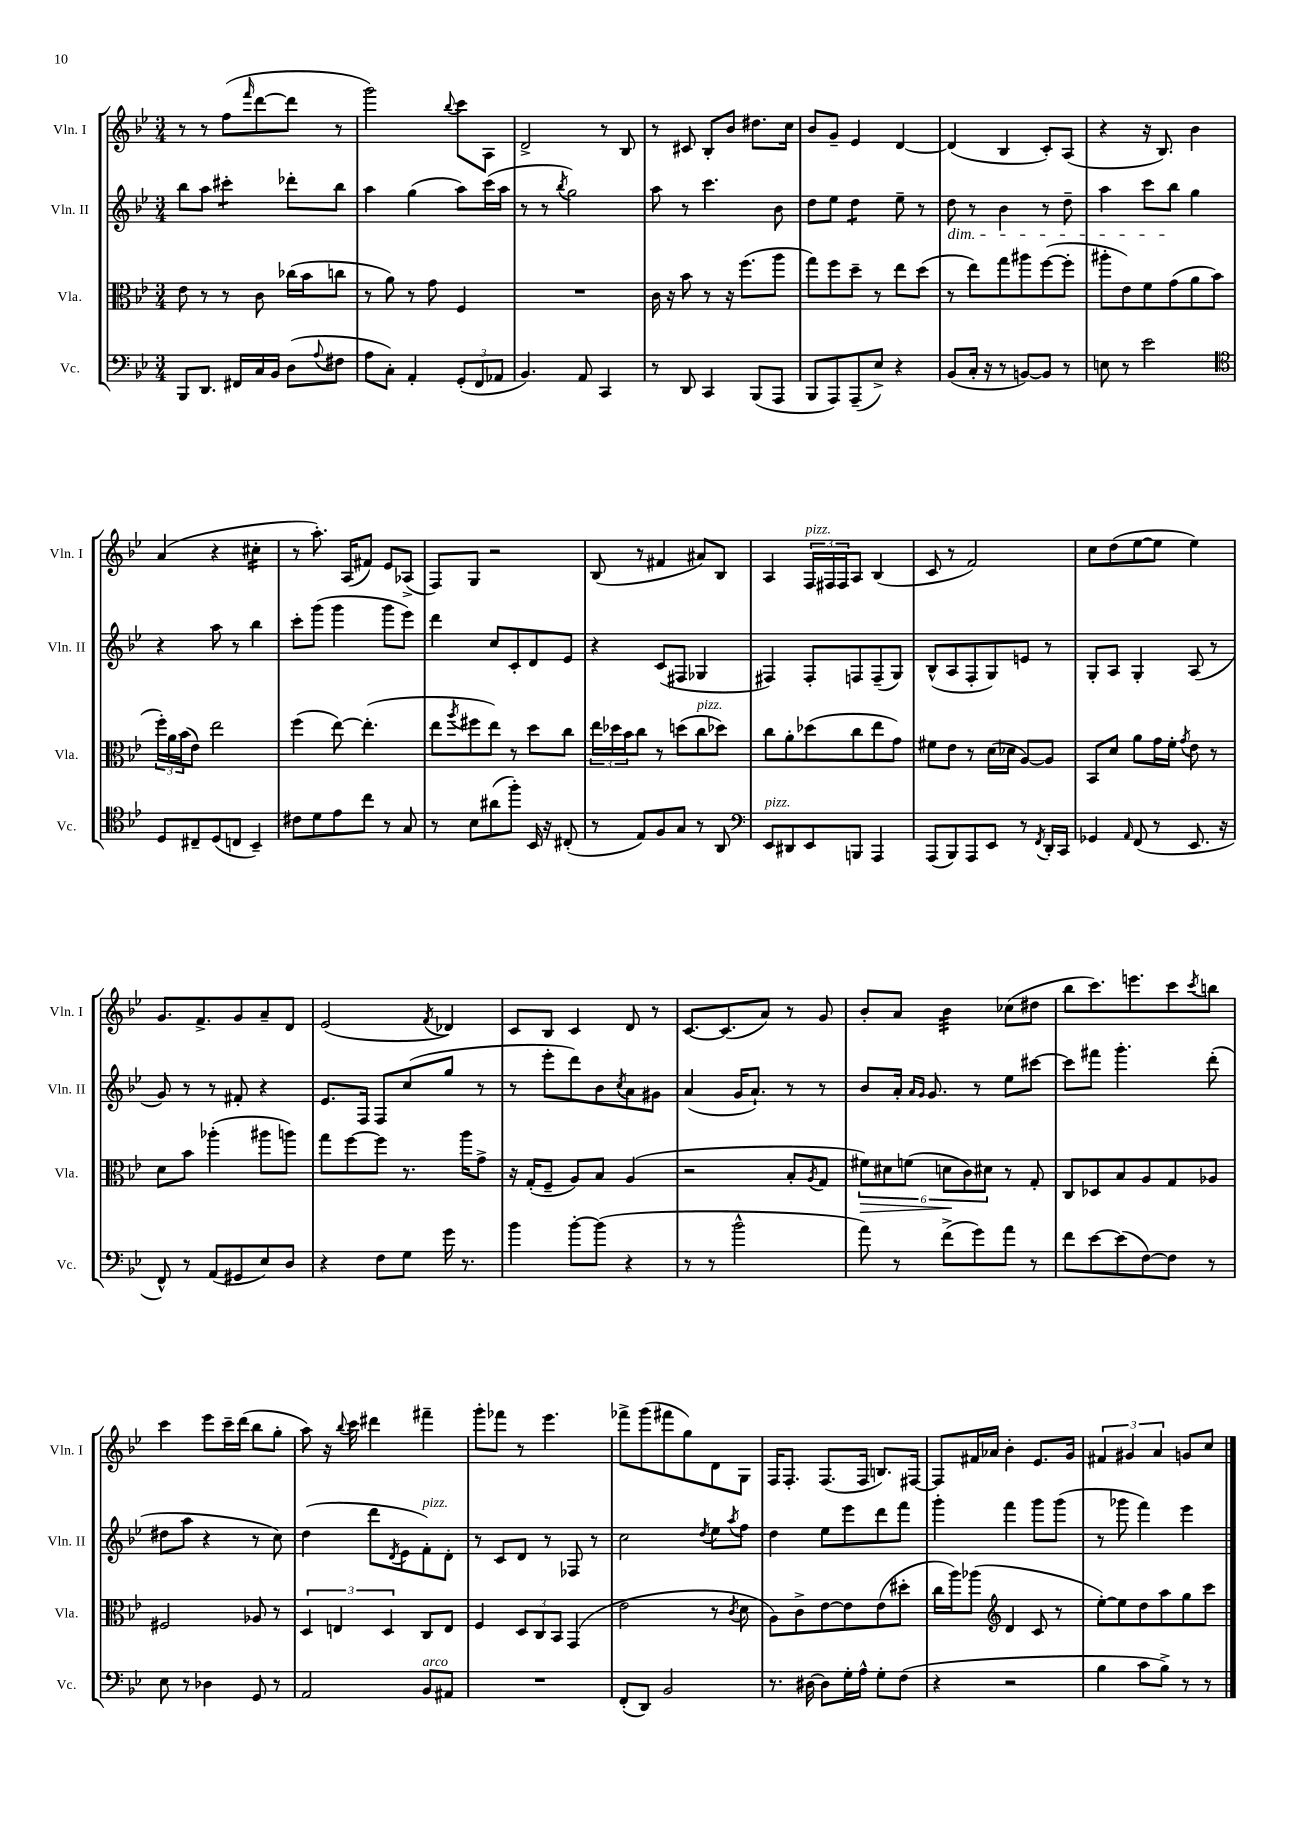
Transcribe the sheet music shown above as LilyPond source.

<<
\new StaffGroup <<
\new Staff = "s0" \with { instrumentName = "Vln. I" shortInstrumentName = "Vln. I" } {
    \clef treble \key bes \major \numericTimeSignature \time 3/4
    r8 r8 f''8( \grace { f'''16 } d'''8~ d'''8 r8 |
    g'''2) \appoggiatura { bes''8 } c'''8 a8 |
    d'2-> r8 bes8 |
    r8 cis'8 bes8-. bes'8 dis''8. c''16 |
    bes'8 g'8-- ees'4 d'4~ |
    d'4( bes4 c'8-.) a8( |
    r4 r16 bes8.) bes'4 |
    a'4( r4 cis''4:16-. |
    r8 a''8.-.) a16( fis'8) ees'8 aes8->( |
    f8) g8 r2 |
    bes8( r8 fis'4 ais'8) bes8 |
    a4 \tuplet 3/2 { f16^\markup { \italic "pizz." } fis16 fis16 } a8 bes4( |
    c'8 r8 f'2) |
    c''8 d''8( ees''8~ ees''8 ees''4) |
    g'8. f'8.-> g'8 a'8-- d'8 |
    ees'2( \acciaccatura { f'8 } des'4) |
    c'8 bes8 c'4 d'8 r8 |
    c'8.~ c'8.( a'8) r8 g'8 |
    bes'8-. a'8 bes'4:32 ces''8( dis''8 |
    bes''8 c'''8.) e'''8. c'''8 \acciaccatura { c'''8 } b''8 |
    c'''4 ees'''8 c'''16-- d'''16( bes''8 g''8-. |
    a''8) r16 \appoggiatura { bes''8 } c'''16 dis'''4 fis'''4-- |
    g'''8-. fes'''8 r8 ees'''4. |
    fes'''8-> g'''8( fis'''8 g''8) d'8 g8 |
    f16 f8.-. f8.( f16 b8.) fis16~ |
    fis8 fis'16 aes'16 bes'4-. ees'8. g'16 |
    \tuplet 3/2 { fis'4 gis'4 a'4 } g'8 c''8 \bar "|." |
}
\new Staff = "s1" \with { instrumentName = "Vln. II" shortInstrumentName = "Vln. II" } {
    \clef treble \key bes \major \numericTimeSignature \time 3/4
    bes''8 a''8 cis'''4:8-. des'''8-. bes''8 |
    a''4 g''4( a''8) c'''16( a''16 |
    r8 r8 \acciaccatura { bes''8 } g''2) |
    a''8 r8 c'''4. bes'8 |
    d''8 ees''8 d''4:8 ees''8-- r8 |
    d''8\dim r8 bes'4 r8 d''8-- |
    a''4 c'''8 bes''8\! g''4 |
    r4 a''8 r8 bes''4 |
    c'''8-. g'''8( g'''4 g'''8 ees'''8) |
    d'''4 c''8 c'8-. d'8 ees'8 |
    r4 c'8( fis8 ges4 |
    fis4) fis8-. f8 f8--( g8) |
    bes8-^( a8 f8-. g8) e'8 r8 |
    g8-. a8 g4-. a8( r8 |
    g'8) r8 r8 fis'8-. r4 |
    ees'8. f16 f8 c''8( g''8 r8 |
    r8 ees'''8-. d'''8) bes'8 \acciaccatura { c''8 } a'8 gis'8 |
    a'4( g'16 a'8.-!) r8 r8 |
    bes'8 a'16-. \grace { a'16 g'16 } g'8. r8 ees''8 cis'''8~ |
    cis'''8 fis'''8 g'''4.-. d'''8-.( |
    dis''8 a''8 r4 r8 c''8) |
    d''4( d'''8 \acciaccatura { d'8 } ees'8 f'8-.^\markup { \italic "pizz." }) d'8-. |
    r8 c'8 d'8 r8 fes8 r8 |
    c''2 \acciaccatura { d''8 } ees''8 \acciaccatura { a''8 } f''8 |
    d''4 ees''8 ees'''8 d'''8 f'''8 |
    g'''4-. f'''4 g'''8 g'''8( |
    r8 ges'''8 f'''4) ees'''4 \bar "|." |
}
\new Staff = "s2" \with { instrumentName = "Vla." shortInstrumentName = "Vla." } {
    \clef alto \key bes \major \numericTimeSignature \time 3/4
    ees'8 r8 r8 c'8 ces''16( bes'16 c''8 |
    r8 a'8) r8 g'8 f4 |
    R2. |
    c'16 r16 bes'8 r8 r16 f''8.( a''8 |
    g''8) f''8 d''8-- r8 ees''8 d''8( |
    r8 ees''8) g''8 ais''8 f''8~( f''8-. |
    ais''8-. ees'8) f'8 g'8( a'8 bes'8 |
    \tuplet 3/2 { f''16-.) a'16 bes'16( } ees'8) ees''2 |
    f''4( ees''8~) ees''4.-.( |
    ees''8 \acciaccatura { a''8 } fis''8 ees''8) r8 d''8 c''8 |
    \tuplet 3/2 { ees''16 des''16 bes'16 } c''8 r8 d''8( c''8^\markup { \italic "pizz." } des''8) |
    c''8 a'8-. des''8( c''8 ees''8 g'8) |
    fis'8 ees'8 r8 d'16( des'16 a8~) a8 |
    bes,8 d'8 a'8 g'16 f'16-. \acciaccatura { g'8 } ees'8 r8 |
    d'8 bes'8 aes''4-.( ais''8 a''8) |
    g''8 f''8~ f''8 r8. a''16 g'8-> |
    r16 g16-.( f8-- a8) bes8 a4( |
    r2 bes8-. \acciaccatura { a8 } g8 |
    \tuplet 6/4 { fis'8\>) dis'8 f'8( d'8\! c'8) dis'8 } r8 g8-. |
    c8 des8 bes8 a8 g8 aes8 |
    fis2 aes8 r8 |
    \tuplet 3/2 { d4 e4 d4 } c8 e8 |
    f4 \tuplet 3/2 { d8 c8 bes,8 } g,4( |
    ees'2 r8 \acciaccatura { c'8 } d'8 |
    a8) c'8-> ees'8~ ees'8 ees'8( dis''8-. |
    c''16 a''16) aes''8( \clef treble d'4 c'8 r8 |
    ees''8~-.) ees''8 d''8 a''8 g''8 c'''8 \bar "|." |
}
\new Staff = "s3" \with { instrumentName = "Vc." shortInstrumentName = "Vc." } {
    \clef bass \key bes \major \numericTimeSignature \time 3/4
    bes,,8 d,8. fis,16 c16 bes,16 d8( \appoggiatura { a8 } fis8 |
    a8 c8-.) a,4-. \tuplet 3/2 { g,8-.( f,8 aes,8 } |
    bes,4.) a,8 c,4 |
    r8 d,8 c,4 bes,,8( a,,8 |
    bes,,8 a,,8) a,,8--( ees8->) r4 |
    bes,8( c16-. r16 r8 b,8~) b,8 r8 |
    e8 r8 ees'2 |
    \clef tenor d8 cis8-- d8( c8 bes,4--) |
    cis'8 d'8 ees'8 c''8 r8 g8 |
    r8 bes8 ais'8( f''8-.) bes,16 r16 cis8-.( |
    r8 ees8) f8 g8 r8 a,8 |
    \clef bass ees,8^\markup { \italic "pizz." } dis,8 ees,8 b,,8 a,,4 |
    a,,8( bes,,8) a,,8 ees,8 r8 \acciaccatura { f,8 } d,16-. c,16 |
    ges,4 \grace { a,16 } f,8( r8 ees,8. r16 |
    f,8-^) r8 a,8( gis,8 ees8) d8 |
    r4 f8 g8 g'16 r8. |
    bes'4 bes'8~-. bes'8( r4 |
    r8 r8 bes'2-^ |
    a'8) r8 f'8->( g'8) a'8 r8 |
    f'8 ees'8~ ees'8( f8~) f8 r8 |
    ees8 r8 des4 g,8 r8 |
    a,2 bes,8^\markup { \italic "arco" } ais,8 |
    R2. |
    f,8-.( d,8) bes,2 |
    r8. dis16~ dis8 g16-. a16-^ g8-. f8( |
    r4 r2 |
    bes4 c'8 bes8->) r8 r8 \bar "|." |
}
>>
>>
\layout { \context { \Score \remove "Bar_number_engraver" } }
